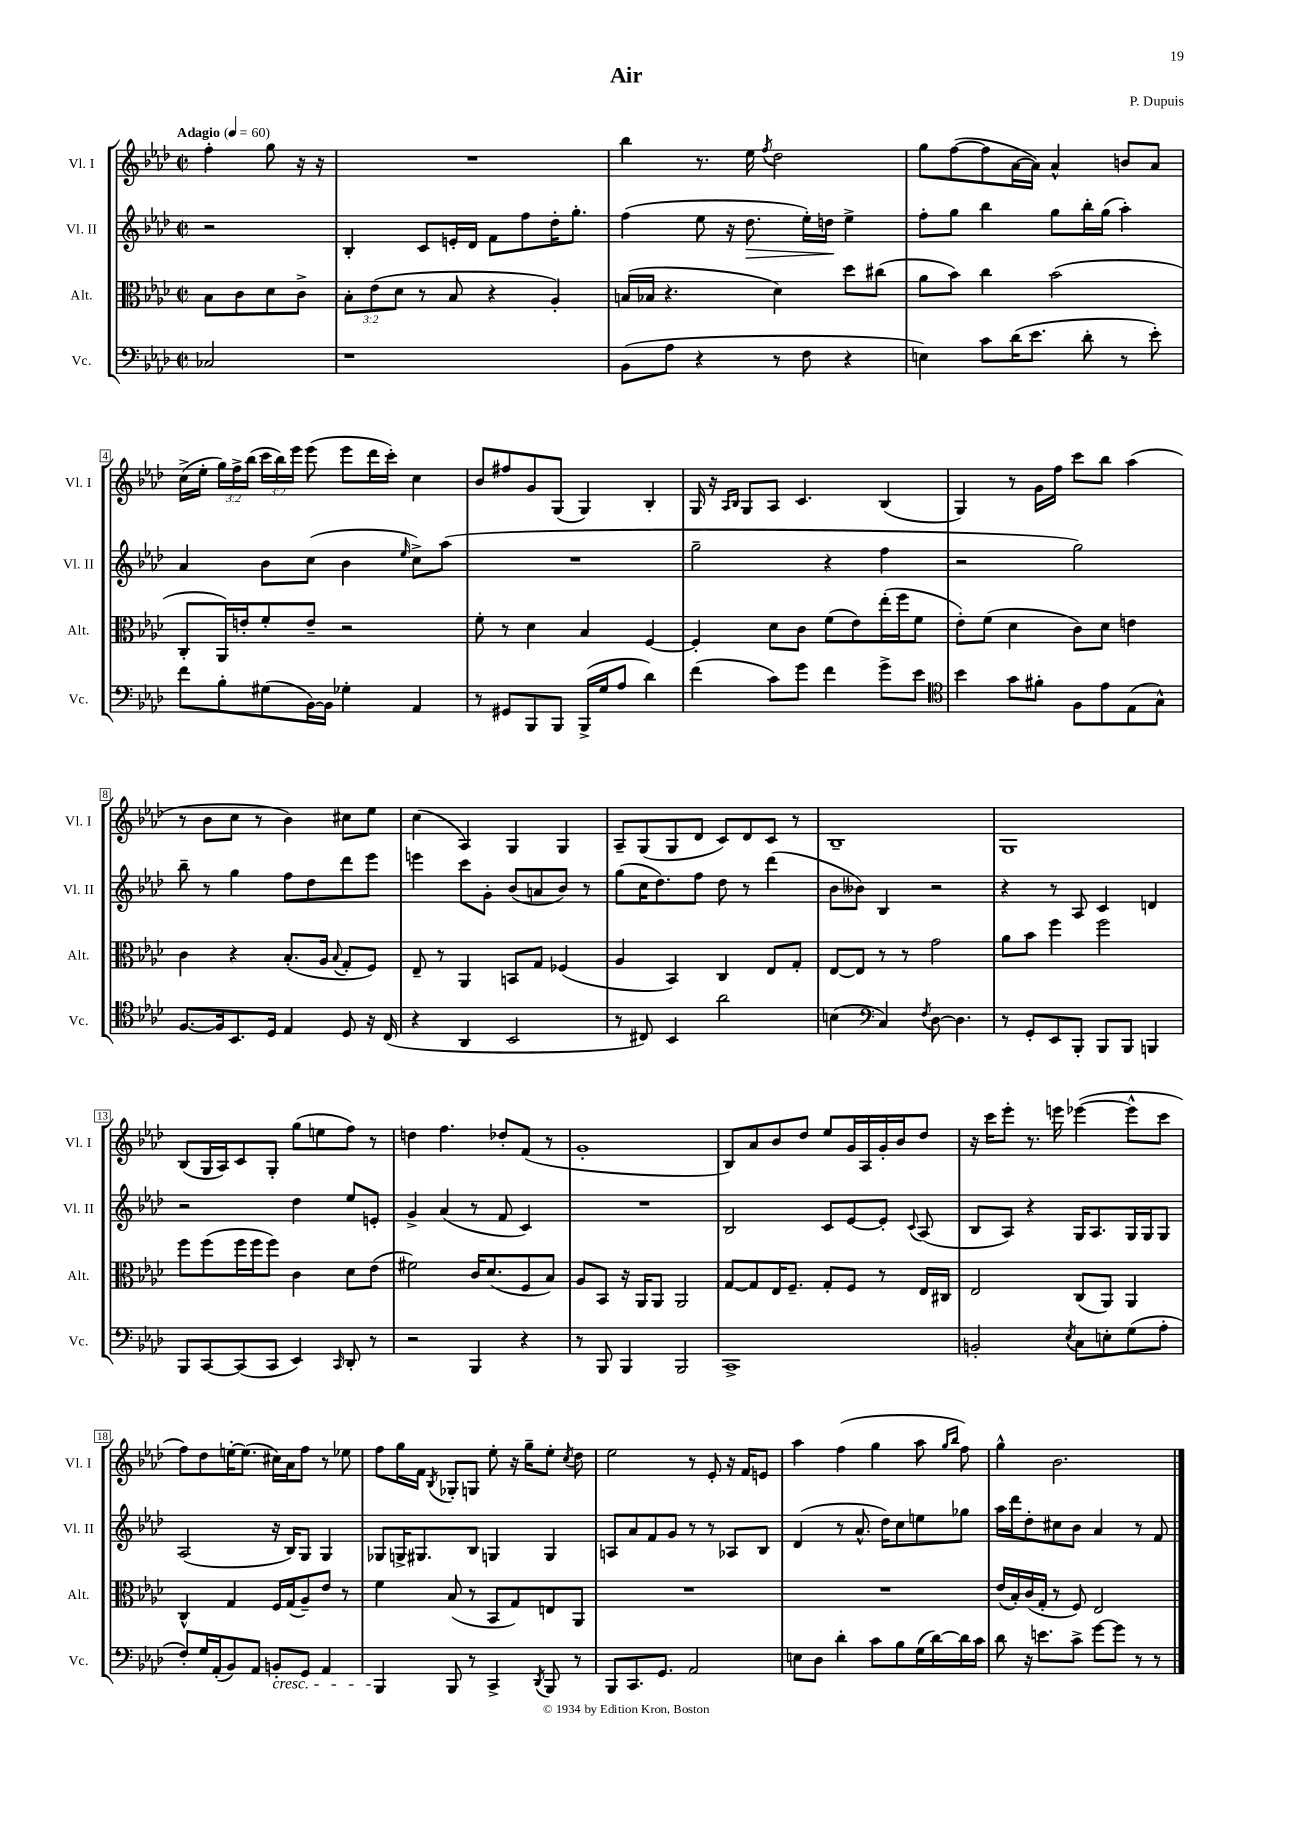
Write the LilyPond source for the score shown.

\header { title = "Air" composer = "P. Dupuis" }
<<
\new StaffGroup <<
\new Staff = "s0" \with { instrumentName = "Vl. I" shortInstrumentName = "Vl. I" } {
    \clef treble \key aes \major \defaultTimeSignature \time 2/2 \override Staff.TupletNumber.text = #tuplet-number::calc-fraction-text \partial 2 \tempo "Adagio" 4 = 60
    \autoBeamOff f''4-. g''8 r16 r16 |
    R1 |
    bes''4 r8. ees''16 \acciaccatura { f''8 } des''2 |
    g''8[ f''8~( f''8 aes'16~ aes'16]) aes'4-^ b'8[ aes'8] |
    c''16[->( ees''16]-. \tuplet 3/2 { g''16[) f''16-> bes''16]( } \tuplet 3/2 { c'''16[ bes''16) ees'''16] } ees'''8( ees'''8[ des'''16 c'''16]-.) c''4 |
    bes'8[ fis''8 g'8 g8]( g4) bes4-. |
    g16 r16 \grace { aes16[ bes16] } g8[ aes8] c'4. bes4( |
    g4) r8 g'16[ f''16] c'''8[ bes''8] aes''4( |
    r8 bes'8[ c''8] r8 bes'4) cis''8[ ees''8] |
    c''4( aes4) g4 g4 |
    aes8[-- g8( g8 des'8] c'8[) des'8 c'8] r8 |
    bes1-- |
    g1 |
    bes8[( g16 aes16) c'8 g8]-. g''8[( e''8 f''8]) r8 |
    d''4 f''4. des''8[-. f'8]( r8 |
    g'1-. |
    bes8[) aes'8 bes'8 des''8] ees''8[ g'16 aes16 g'16-. bes'16 des''8] |
    r16 c'''16[ ees'''8]-. r8. e'''16 ees'''4~( ees'''8[-^ c'''8] |
    f''8[) des''8 e''16~-. e''8.]( cis''16[) aes'16 f''8] r8 ees''8 |
    f''8[ g''16 f'16] \acciaccatura { bes8 } ges8[-. g8] ees''8-. r16 g''16[-- ees''8]-. \acciaccatura { c''8 } des''8 |
    ees''2 r8 ees'8-. r16 f'16[ e'8] |
    aes''4 f''4( g''4 aes''8 \grace { g''16[ bes''16] } f''8) |
    g''4-^ bes'2. \bar "|." |
}
\new Staff = "s1" \with { instrumentName = "Vl. II" shortInstrumentName = "Vl. II" } {
    \clef treble \key aes \major \defaultTimeSignature \time 2/2 \partial 2
    \autoBeamOff r2 |
    bes4-. c'8[ e'16-. des'16] f'8[ f''8 des''16-. g''8.]-. |
    f''4( ees''8 r16 des''8.\> ees''16[-.) d''16]\! ees''4-> |
    f''8[-. g''8] bes''4 g''8[ bes''16-. g''16]( aes''4-.) |
    aes'4 bes'8[ c''8]( bes'4 \grace { ees''16 } c''8[->) aes''8]( |
    R1 |
    g''2-- r4 f''4 |
    r2 g''2) |
    bes''8-- r8 g''4 f''8[ des''8 des'''8 ees'''8] |
    e'''4 c'''8[ g'8]-. bes'8[( a'8 bes'8]) r8 |
    g''8[( c''16 des''8.) f''8] des''8 r8 des'''4( |
    bes'8[ beses'8]) bes4 r2 |
    r4 r8 aes8 c'4 d'4 |
    r2 des''4 ees''8[ e'8]-. |
    g'4-> aes'4( r8 f'8 c'4) |
    R1 |
    bes2 c'8[ ees'8~ ees'8]-. \appoggiatura { c'8 } aes8( |
    bes8[ aes8]) r4 g16[ aes8. g16 g16 g8] |
    aes2( r16 bes16[) g8] g4 |
    ges8[ g16-> gis8. bes8] g4 g4 |
    a8[ aes'8 f'8 g'8] r8 r8 aes8[ bes8] |
    des'4( r8 aes'8.-^ des''16[) c''8 e''8 ges''8] |
    aes''16[ des'''16 des''8-. cis''8 bes'8] aes'4 r8 f'8 \bar "|." |
}
\new Staff = "s2" \with { instrumentName = "Alt." shortInstrumentName = "Alt." } {
    \clef alto \key aes \major \defaultTimeSignature \time 2/2 \override Staff.TupletNumber.text = #tuplet-number::calc-fraction-text \partial 2
    \autoBeamOff bes8[ c'8 des'8 c'8]-> |
    \tuplet 3/2 { bes8[-. ees'8( des'8] } r8 bes8 r4 aes4-.) |
    b16[( bes16] r4. des'4) des''8[ cis''8]( |
    aes'8[ bes'8]) c''4 bes'2( |
    c8[-. aes,16) e'16-. f'8-. e'8]-- r2 |
    f'8-. r8 des'4 bes4 f4~ |
    f4-. des'8[ c'8] f'8[( ees'8) ees''16-.( f''16 f'8] |
    ees'8[-.) f'8]( des'4 c'8[) des'8] e'4 |
    c'4 r4 bes8.[-.( aes16] \appoggiatura { bes8 } g8[-. f8]) |
    ees8-- r8 aes,4 b,8[ g8] fes4( |
    aes4 bes,4) c4 ees8[ g8]-. |
    ees8[~ ees8] r8 r8 g'2 |
    aes'8[ bes'8] f''4 f''2 |
    f''8[ f''8( f''16 f''16 f''8]) c'4 des'8[ ees'8]( |
    fis'2) c'16[ des'8.( f8 bes8]) |
    aes8[ bes,8] r16 aes,16[ aes,8] aes,2 |
    g8[~ g8 ees16 f8.]-- g8[-. f8] r8 ees16[ cis16] |
    ees2 c8[( aes,8]) aes,4 |
    c4-^ g4 f16[ g16( aes8--) ees'8] r8 |
    f'4 bes8( r8 bes,8[ g8) e8 aes,8] |
    R1 |
    R1 |
    ees'16[( bes16-.) c'16( g16]-. r8 f8) ees2 \bar "|." |
}
\new Staff = "s3" \with { instrumentName = "Vc." shortInstrumentName = "Vc." } {
    \clef bass \key aes \major \defaultTimeSignature \time 2/2 \partial 2
    \autoBeamOff ces2 |
    r1 |
    bes,8[( aes8] r4 r8 f8 r4 |
    e4) c'8[ des'16( ees'8.] des'8-. r8 ees'8-.) |
    f'8[ bes8-. gis8( bes,16~) bes,16] ges4-. aes,4 |
    r8 gis,8[ bes,,8 bes,,8] bes,,16[->( g16 aes8] des'4) |
    f'4( c'8[) g'8] f'4 g'8[-> ees'8] |
    \clef tenor bes'4 g'8[ fis'8]-. f8[ ees'8 ees8( g8]-^) |
    f8.[~ f16 bes,8. des16] ees4 des8 r16 c16( |
    r4 aes,4 bes,2 |
    r8 cis8) bes,4 aes'2 |
    b4( \clef bass c4) \acciaccatura { f8 } des8~ des4. |
    r8 g,8[-. ees,8 bes,,8]-. bes,,8[ bes,,8] b,,4 |
    bes,,8[ c,8~ c,8( c,8] ees,4) \grace { c,16 } des,8-. r8 |
    r2 bes,,4 r4 |
    r8 bes,,8 bes,,4 bes,,2 |
    c,1-> |
    b,2-. \acciaccatura { ees8 } c8[ e8-. g8( aes8]-. |
    f8[-.) g16 aes,16-.( bes,8) aes,8] b,8[-.\cresc g,8] aes,4 |
    bes,,4\! bes,,8 r8 c,4-> \acciaccatura { des,8 } bes,,8 r8 |
    bes,,8[ c,8. g,8.] aes,2 |
    e8[ des8] des'4-. c'8[ bes8 g16( des'16~) des'16 c'16] |
    des'8 r16 e'8.[ c'8]-> g'8[~ g'8] r8 r8 \bar "|." |
}
>>
>>
\layout { \context { \Score \override BarNumber.stencil = #(make-stencil-boxer 0.1 0.3 ly:text-interface::print) } }
